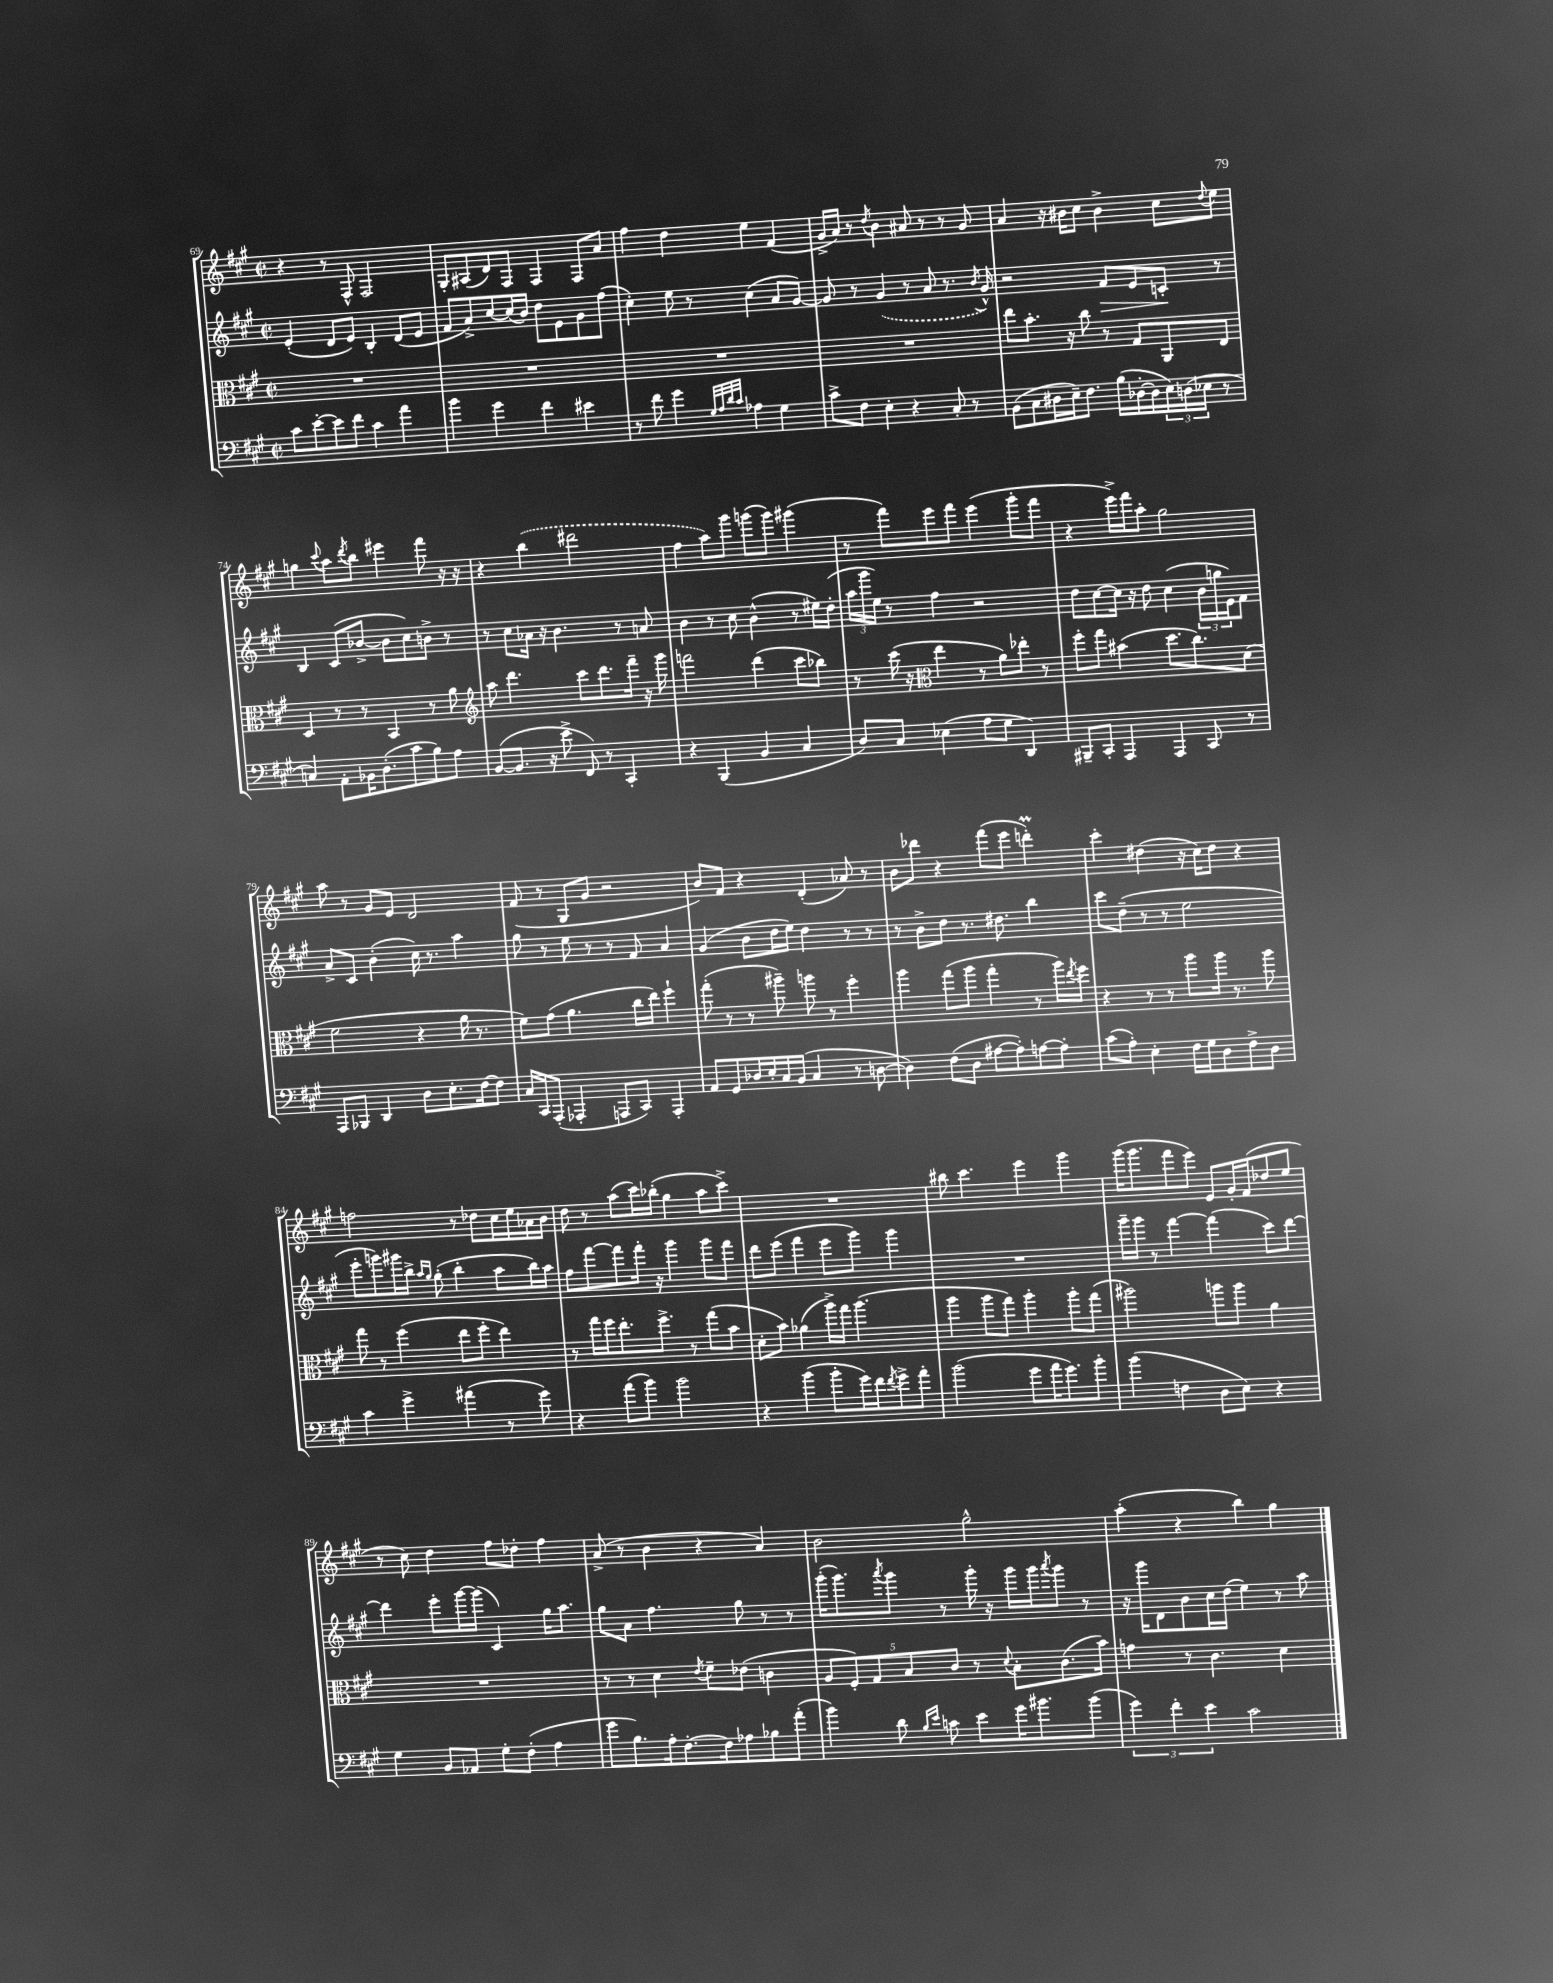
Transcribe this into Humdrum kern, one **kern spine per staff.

**kern	**kern	**kern	**kern
*staff4	*staff3	*staff2	*staff1
*clefF4	*clefC3	*clefG2	*clefG2
*k[f#c#g#]	*k[f#c#g#]	*k[f#c#g#]	*k[f#c#g#]
*M2/2	*M2/2	*M2/2	*M2/2
*met(c|)	*met(c|)	*met(c|)	*met(c|)
8c#	1r	(4e'	4r
[8e'	.	.	.
8e]	.	8d	8r
8f#	.	8e)	8F#^^
4c#	.	4B'	2F#
4a	.	(8d	.
.	.	8e	.
=	=	=	=
4b	1r	8f#	8G#'
.	.	8a^)	(8A#
4g#	.	[8cc#	8d)
.	.	(16cc#]	8F#
.	.	16b)	.
4f#	.	8dd	4F#
.	.	8e	.
4e#	.	8g#	8F#
.	.	(8ff#	8a
=	=	=	=
8r	1r	4cc#')	4ff#
8f#	.	.	.
4g#	.	8ee	4dd
.	.	8r	.
32qqG#	.	.	.
32qqA	.	.	.
32qqd	.	.	.
32qqc#	.	.	.
4A-	.	(4cc#	4ee
4G#	.	8a	(4f#
.	.	[8g#)	.
=	=	=	=
8c#^	1r	8g#]	16g#^
.	.	.	16a)
8F#	.	8r	8r
.	.	.	8qdd
4E'	.	(4g#	4b
4r	.	8r	8a#
.	.	8a	8r
8C#'	.	8.r	8r
8r	.	.	8g#
.	.	8qb	.
.	.	16g#^^)	.
=	=	=	=
(8BB	8ee	2r	4a
8C#	8.b'	.	.
16D#	.	.	16r
16E~)	16r	.	16b#
8.F#	8cc#	.	8cc#
.	8r	8f#	4b#^
(16B	.	.	.
[16D-'	8G#	8e	.
16D-]	.	.	.
24E)	8AA	8c'	8cc#
(24D	.	.	.
24E-	.	.	.
.	.	.	8qqdd
8r	8E	8r	8ee
=	=	=	=
4C)	4D	4B	4gg
.	.	.	8qqccc#
8AA'	8r	(8c#	8aa
.	.	.	8qddd
16BB-	8r	[8b-^	8bb
(8.D'	.	.	.
.	4BB	8b-]	4eee#
8c#	.	8cc#)	.
8B)	8r	8b^	8fff#
8A	8a	8r	16r
.	.	.	16r
=	=	=	=
*	*clefG2	*	*
([8BB	8aa	8r	4r
8.BB]	4.ddd	8cc#	.
.	.	16a-	(4bb
16r	.	16r	.
8e^	.	4.b	.
8FF#)	8ccc#	.	2ddd#
8r	8.ddd	.	.
4CC#'	.	8r	.
.	16fff#~	.	.
.	16r	8a	.
.	16ggg#	.	.
=	=	=	=
4r	2fff	4b	4ff#
(4BBB	.	8r	8aa)
.	.	8cc#	8ggg#
4BB	(4ddd	(4b^^	(8ggg
.	.	.	8ggg)
4C#	8ccc#	8r	(4ggg#
.	8bb-)	16ee#)	.
.	.	(16dd'	.
=	=	=	=
8D)	8r	24aa	8r
.	.	24ggg#	.
.	.	24ee)	.
8C#	(16ccc#	8r	8fff#)
.	16r	.	.
*	*clefC3	*	*
(4E-	4ee	4ff#	8eee
.	.	.	8fff#
8A	8r	2r	(4eee
8G#	8a)	.	.
4DD)	8ee-'	.	8ggg#'
.	8r	.	8fff#
=	=	=	=
8BBB#~	8ff#'	8dd	4r
8CC#'	8gg#	[8cc#	.
4AAA	(4b#	16cc#]	16eee^)
.	.	16r	16fff#
.	.	8dd	8aa'
4AAA	8.dd	(4cc#	2gg#
.	8.cc#)	.	.
8CC#	.	24b	.
.	.	24gg	.
.	.	24e)	.
8r	(8d	8f#	.
=	=	=	=
8AAA	2f#	8a^	8aa
8BBB-	.	8c#	8r
4DD	.	(4b'	8g#
.	.	.	8e
8D	4r	16cc#)	2d
.	.	8.r	.
8.E'	.	.	.
.	16a	4aa	.
[16F#	8.r	.	.
8F#]	.	.	.
=	=	=	=
16C#	8f#)	8gg#	(8f#
16CC#	.	.	.
(8AAA'	(8g#	8r	8r
4AAA-'	4.a	8ee	8G#
.	.	8r	8g#
8AAA	.	8r	2r
8CC#)	16cc#	8f#	.
.	16ee)	.	.
4AAA'	4ff#`	4a	.
=	=	=	=
8AA	(8gg#'	(4g#	8b)
8GG#	8r	.	8f#
16D-	8r	8b	4r
16E'	.	.	.
16C#	8aa#~)	16dd	.
(16BB	.	16ee)	.
4C#	8aa	4dd	(4d'
.	8r	.	.
8r	4ff#'	8r	8a-)
[8D	.	8r	8r
=	=	=	=
4D])	4aa	8r	8b
.	.	8b^	8ddd-
(8F#	(8gg#	8dd	4r
8D	8aa	8.r	.
[8A#	4gg#'	.	(8fff#
.	.	8.dd#	.
8A#'])	.	.	8eee
[8A	8r	4bb	4ddd')
8A']	16aa)	.	.
.	8qee	.	.
.	16ff#	.	.
=	=	=	=
(8c#	4r	8ccc#	4ccc#'
8A')	.	(8dd~	.
4E'	8r	8r	(4dd#
.	8r	8r	.
16F#	8aa	2ee	16r
16G#	.	.	16cc#)
8D	16aa	.	8dd#
.	8.r	.	.
8F#^	.	.	4r
8D	8aa	.	.
=	=	=	=
4c#	8gg#	8eee'	2ff
.	8r	8ggg)	.
4g#^	(4ff#	16ggg#	.
.	.	16bb^	.
.	.	16qqaa	.
.	.	16qqgg#	.
.	.	(8gg#'	.
(4a#	8ee	4bb'	8r
.	8ff#'	.	8dd-
8r	4ee)	8aa	16cc#
.	.	.	16ee
8g#)	.	16bb)	16a-
.	.	16aa	16b
=	=	=	=
4r	8r	8ff#	8dd
.	16gg#	[8fff#	8r
.	16ff#	.	.
(8a	8.ee'	8fff#]	(8aa
8b)	.	16fff#'	16ccc#)
.	8.ff#^	16r	(16bb-'
2b	.	4ggg#	4gg#
.	8r	.	.
.	(8gg#	8ggg#	8aa
.	8b	8fff#	8ccc#^)
=	=	=	=
4r	8d'	8ddd	1r
.	8b)	(8eee	.
(4b	(4a-	4fff#	.
8b'	16aa^)	8eee	.
.	16gg#	.	.
16g#)	(4.aa	8ggg#)	.
16f#	.	.	.
8qf#	.	.	.
8g#^	.	4ggg#	.
8a'	.	.	.
=	=	=	=
(2b	4aa	1r	8bb#
.	.	.	4.ccc#
.	8aa	.	.
.	8gg#)	.	.
8g#	4aa'	.	4eee
16a	.	.	.
8.g#)	.	.	.
.	8aa'	.	4ggg#
8b'	(8gg#	.	.
=	=	=	=
(4b	2aa#)	16ggg#~	(16ggg#
.	.	16ggg#	8.ggg#
.	.	8r	.
4F	.	[4fff#	8fff#
.	.	.	8eee)
8D	8aa	(4fff#]	8e
8E)	8aa	.	16g#'
.	.	.	(16f#
4r	4a	8ccc#)	8dd-
.	.	[8ddd	8ee
=	=	=	=
4G#	1r	4ddd]	8r
.	.	.	8cc#)
8BB	.	8eee'	4dd
8AA-	.	[16ggg#	.
.	.	(16ggg#]	.
8G#'	.	4c#)	8ff#
(8F#'	.	.	8dd-'
4A	.	16gg#	4ff#
.	.	8.aa	.
=	=	=	=
8g#	8r	8gg#	(8a^
8.B)	8r	8a	8r
.	4d	4.ff#	4b
16A'	.	.	.
[8.F#'	.	.	.
.	8qe	.	.
.	8f#~	.	4r
16F#]	.	.	.
8A-	(8e-	8gg#	.
8B-	4c	8r	4a)
(8a'	.	8r	.
=	=	=	=
4b)	10A	(16ggg#'	2b
.	.	8.ggg#)	.
.	10F#')	.	.
.	10G#	.	.
.	.	8qaaa	.
8d	.	8ggg#	.
.	10B	.	.
16qqB	.	.	.
16qqe	.	.	.
8c	.	8r	.
.	10c#	.	.
8e	8r	16ggg#'	2gg#^^
.	.	16r	.
.	8qqd	.	.
16g#	8B'	16ggg#	.
8.b#	.	16ggg#	.
.	.	8qaaa	.
.	(8.c#	8ggg#	.
(8b#	.	8r	.
.	16b)	.	.
=	=	=	=
6g#)	4g	16r	(4aa'
.	.	16ggg#	.
.	.	8d	.
6f#'	.	.	.
.	8r	8b	4r
6e	.	.	.
.	4.c#	16cc#	.
.	.	(16dd	.
2c#	.	4ee)	4bb)
.	4d	8r	4gg#
.	.	8aa	.
==	==	==	==
*-	*-	*-	*-
